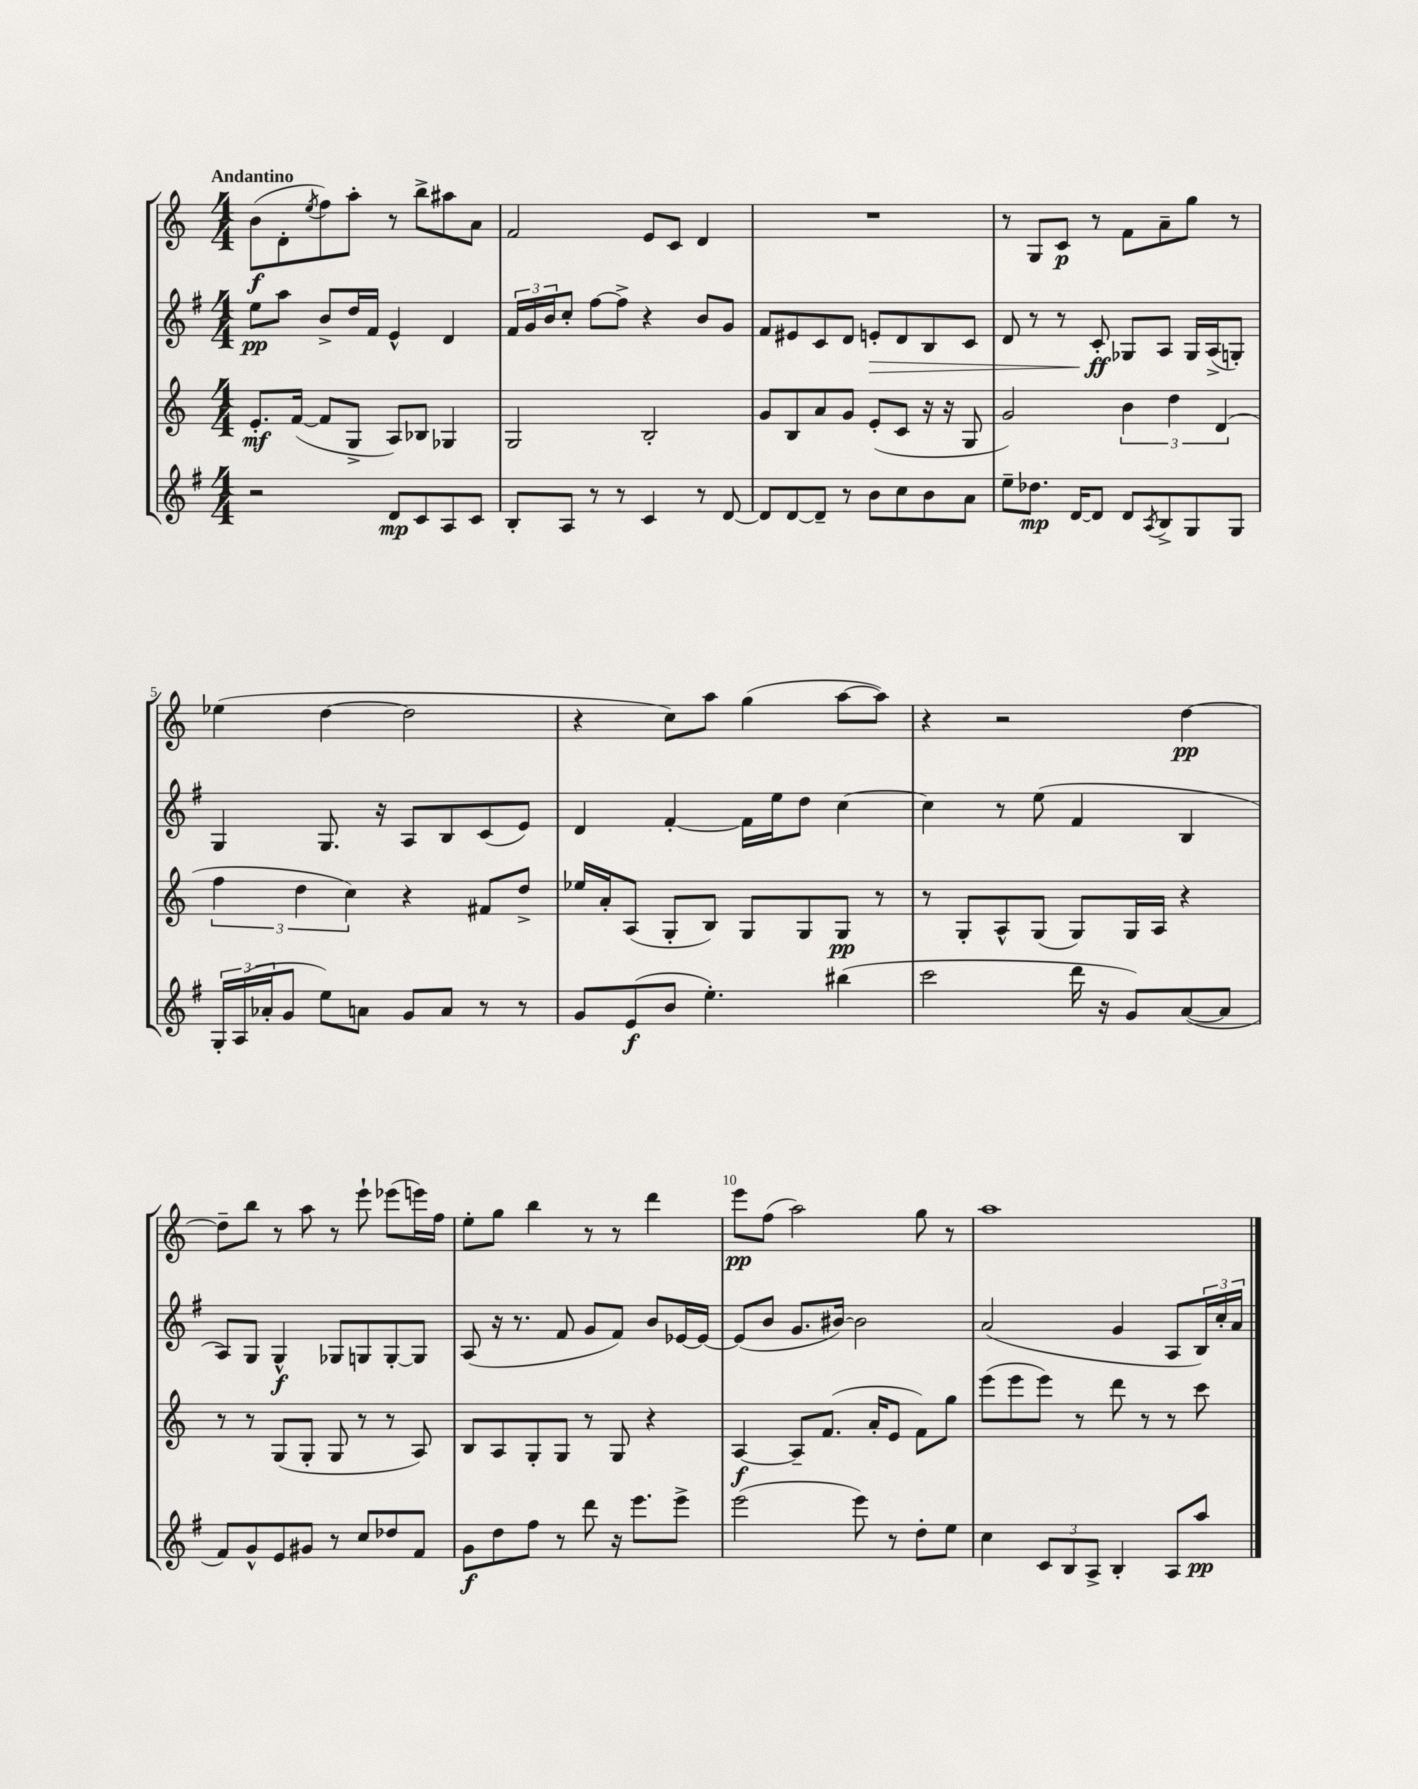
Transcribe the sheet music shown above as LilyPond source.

<<
\new StaffGroup <<
\new Staff = "s0" {
    \clef treble \key c \major \numericTimeSignature \time 4/4 \tempo "Andantino"
    b'8\f( d'8-. \acciaccatura { e''8 } f''8) a''8-. r8 b''8-> ais''8 a'8 |
    f'2 e'8 c'8 d'4 |
    R1 |
    r8 g8 c'8\p r8 f'8 a'8-- g''8 r8 |
    ees''4( d''4~ d''2 |
    r4 c''8) a''8 g''4( a''8~ a''8) |
    r4 r2 d''4~\pp |
    d''8-- b''8 r8 a''8 r8 e'''8-! ees'''8( e'''16) f''16 |
    e''8-. g''8 b''4 r8 r8 d'''4 |
    e'''8\pp f''8( a''2) g''8 r8 |
    a''1 \bar "|." |
}
\new Staff = "s1" {
    \clef treble \key g \major \numericTimeSignature \time 4/4
    e''8\pp a''8 b'8-> d''16 fis'16 e'4-^ d'4 |
    \tuplet 3/2 { fis'16 g'16 b'16 } c''8-. fis''8~ fis''8-> r4 b'8 g'8 |
    fis'8 eis'8 c'8 d'8 e'8-.\> d'8 b8 c'8 |
    d'8 r8 r8 c'8-.\ff\! ges8 a8 ges16 a16->( g8-.) |
    g4 g8. r16 a8 b8 c'8( e'8) |
    d'4 fis'4~-. fis'16 e''16 d''8 c''4~ |
    c''4 r8 e''8( fis'4 b4 |
    a8) g8 g4-^\f ges8 g8 g8~-. g8 |
    a8( r16 r8. fis'8 g'8 fis'8) b'8 ees'16~ ees'16~ |
    ees'8( b'8 g'8. bis'16~) bis'2 |
    a'2( g'4 a8 \tuplet 3/2 { b16) c''16-. a'16 } \bar "|." |
}
\new Staff = "s2" {
    \clef treble \key c \major \numericTimeSignature \time 4/4
    e'8.-.\mf f'16~( f'8 g8-> a8) bes8 ges4 |
    g2 b2-. |
    g'8 b8 a'8 g'8 e'8-.( c'8 r16 r16 g8 |
    g'2) \tuplet 3/2 { b'4 d''4 d'4( } |
    \tuplet 3/2 { f''4 d''4 c''4) } r4 fis'8 d''8-> |
    ees''16 a'16-. a8( g8-. b8) g8 g8 g8\pp r8 |
    r8 g8-. a8-^ g8( g8) g16 a16 r4 |
    r8 r8 g8( g8-. g8 r8 r8 a8) |
    b8 a8 g8-. g8 r8 g8 r4 |
    a4~\f a8-- f'8.( a'16-. e'8 f'8) g''8 |
    e'''8( e'''8 e'''8) r8 d'''8 r8 r8 c'''8 \bar "|." |
}
\new Staff = "s3" {
    \clef treble \key g \major \numericTimeSignature \time 4/4
    r2 d'8\mp c'8 a8 c'8 |
    b8-. a8 r8 r8 c'4 r8 d'8~ |
    d'8 d'8~ d'8-- r8 b'8 c''8 b'8 a'8 |
    e''8-- des''8.\mp d'16~ d'8 d'8 \acciaccatura { a8 } b8-> g8 g8 |
    \tuplet 3/2 { g16-. a16( aes'16-. } g'8 e''8) a'8 g'8 a'8 r8 r8 |
    g'8 e'8\f( b'8 e''4.-.) bis''4( |
    c'''2 d'''16 r16 g'8) a'8~( a'8 |
    fis'8) g'8-^ e'8 gis'8 r8 c''8 des''8 fis'8 |
    g'8\f d''8 fis''8 r8 d'''8 r16 e'''8. e'''8-> |
    e'''2( e'''8) r8 d''8-. e''8 |
    c''4 \tuplet 3/2 { c'8 b8 a8-> } b4-. a8 a''8\pp \bar "|." |
}
>>
>>
\layout { \context { \Score \override BarNumber.break-visibility = ##(#f #t #t) barNumberVisibility = #(every-nth-bar-number-visible 5) } }
